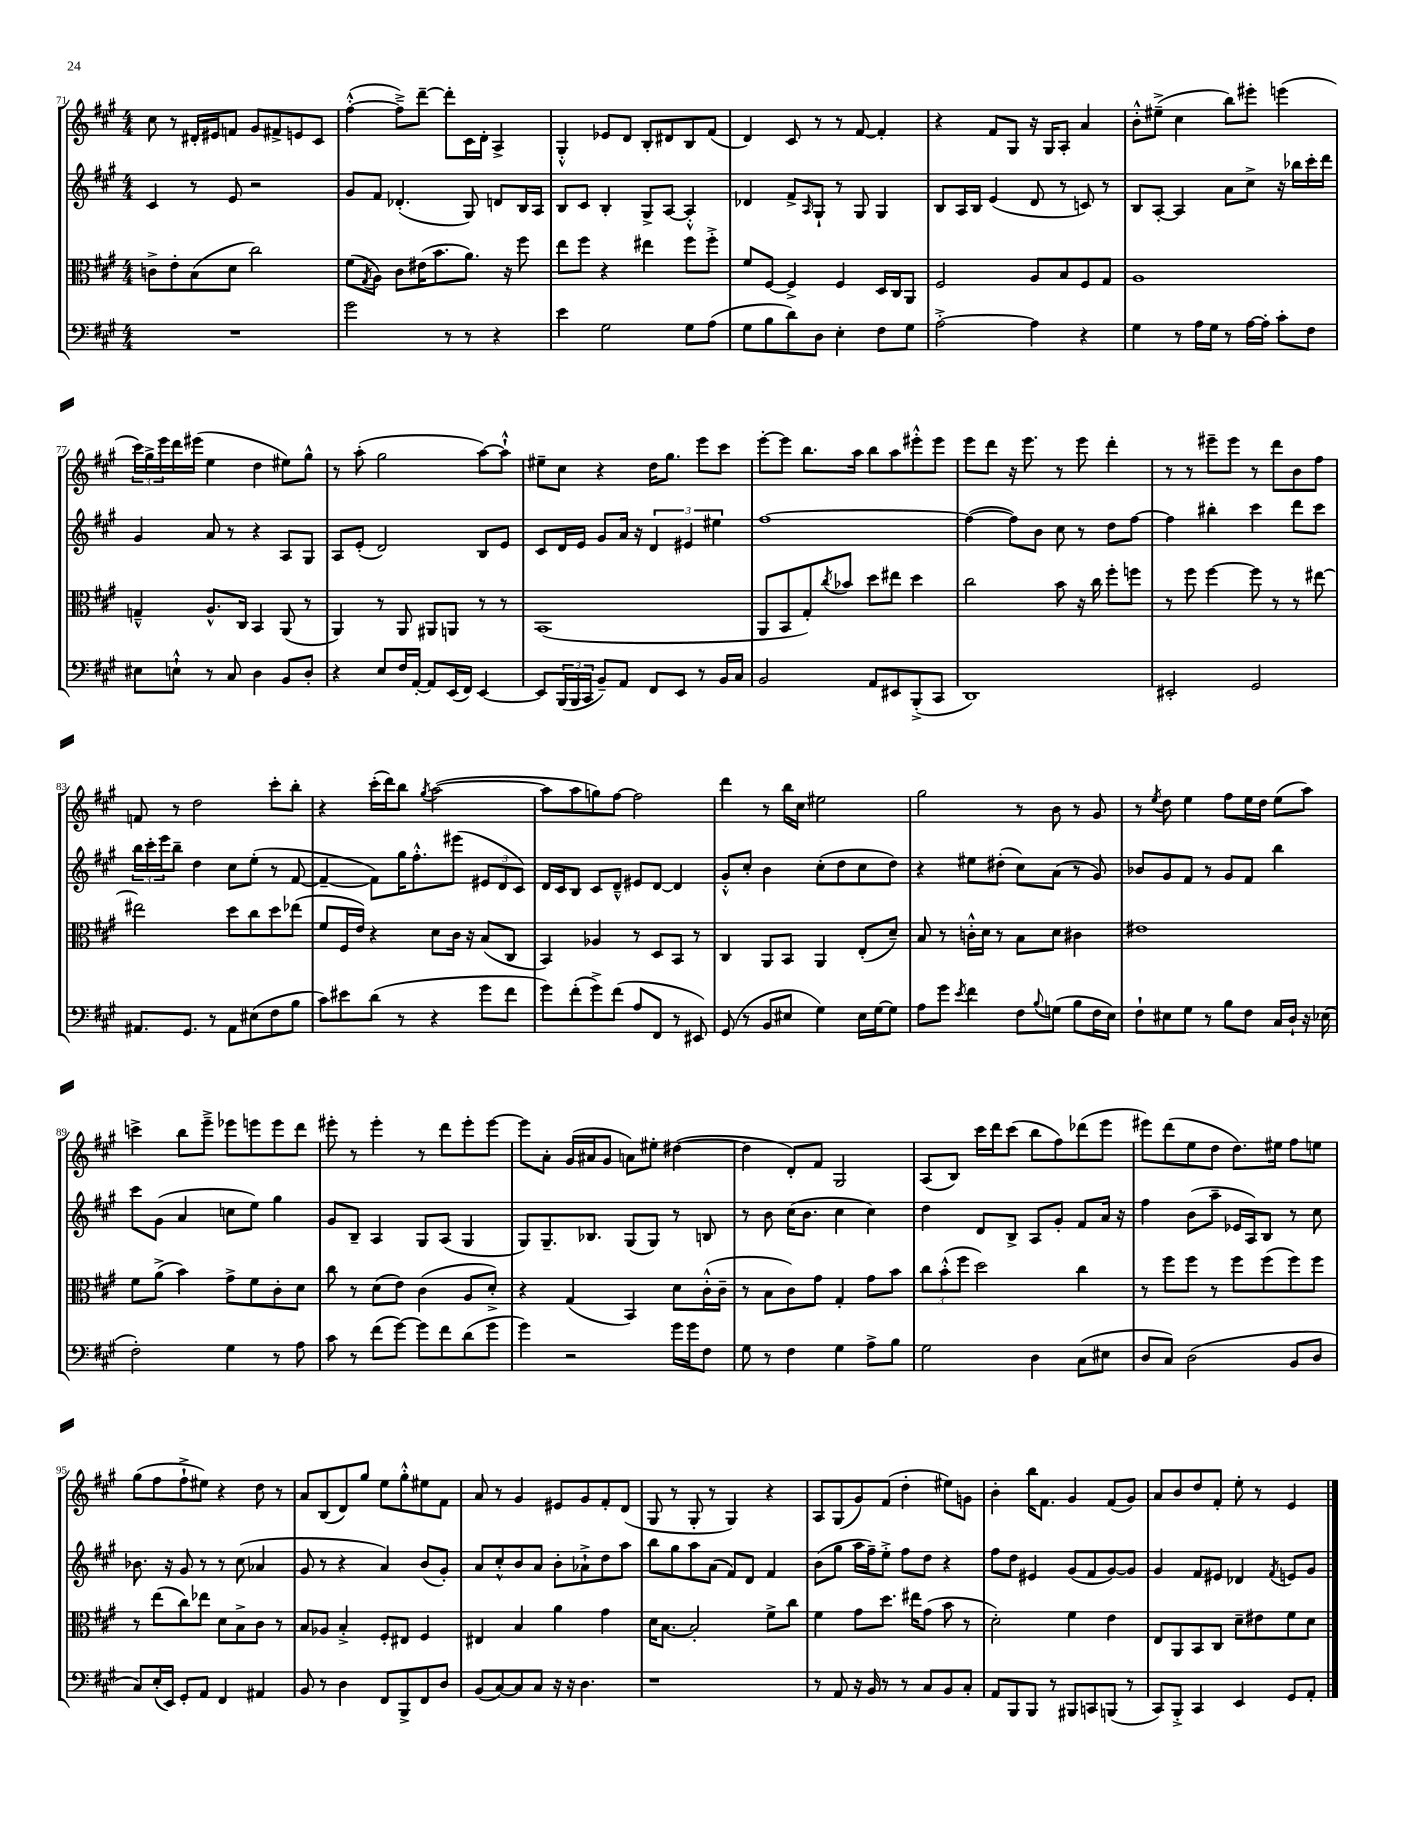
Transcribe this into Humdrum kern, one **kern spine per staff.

**kern	**kern	**kern	**kern
*part4	*part3	*part2	*part1
*staff4	*staff3	*staff2	*staff1
*clefF4	*clefC3	*clefG2	*clefG2
*k[f#c#g#]	*k[f#c#g#]	*k[f#c#g#]	*k[f#c#g#]
*M4/4	*M4/4	*M4/4	*M4/4
=71	=71	=71	=71
1r	8cn^\L	4c#/	8cc#\
.	8e'\	.	8r
.	(8B\	8r	16d#X'/LL
.	.	.	16e#X/J
.	8d\J	8e/	8fn/J
.	2cc#\)	2r	8g#/L
.	.	.	8f#X^/
.	.	.	8en/
.	.	.	8c#/J
=72	=72	=72	=72
2g#\	(8f#\L	8g#/L	([4ff#'^^\
.	8qG#/	.	.
.	8A\J)	8f#/J	.
.	8c#\L	(4.d-X'/	8ff#~^\L])
.	(16e#X\K	.	[8ddd~\J
.	8.b\	.	.
8r	.	.	8ddd'\L]
8r	8.a\J)	8G#/)	16c#\L
.	.	.	16d'\JJ
4r	.	8dn/L	4A^/
.	16r	.	.
.	8ff#\	16B/L	.
.	.	16A/JJ	.
=73	=73	=73	=73
4e\	8ee\L	8B/L	4G#'^^/
.	8ff#\J	8c#/J	.
2G#\	4r	4B'/	8e-X/L
.	.	.	8d/J
.	4ee#X\	8G#^/L	8B'/L
.	.	[8A/J	8d#X/
8G#\L	8ff#\L	4A'^^/]	8B/
(8A\J	8ff#'^\J	.	(8f#/J
=74	=74	=74	=74
8G#\L	8f#/L	4d-X/	4d/)
8B\	[8F#/J	.	.
8d\)	4F#^/]	8f#^/L	8c#/
.	.	16qqA/	.
8D\J	.	8G#`/J	8r
4E'\	4F#/	8r	8r
.	.	8G#/	[8f#/
8F#\L	16D/LL	4G#/	4f#'/]
.	16C#/J	.	.
8G#\J	8AA/J	.	.
=75	=75	=75	=75
[2A'^\	2F#/	8B/L	4r
.	.	16A/L	.
.	.	16B/JJ	.
.	.	(4e/	8f#/L
.	.	.	8G#/J
4A\]	8A/L	8d/	16r
.	.	.	16G#/KL
.	8B/	8r	8A'/J
4r	8F#/	8cn/)	4a/
.	8G#/J	8r	.
=76	=76	=76	=76
4G#\	1A	8B/L	8b'^^\L
.	.	[8A'/J	(8ee#X~^\J
8r	.	4A/]	4cc#\
16A\LL	.	.	.
16G#\JJ	.	.	.
8r	.	8a\L	8bb\L)
[16A\LL	.	8cc#^\J	8eee#X'\J
16A'\JJ]	.	.	.
8c#'\L	.	16r	(4eeen\
.	.	16bb-X\LL	.
8F#\J	.	16ccc#'\	.
.	.	16ddd\JJ	.
!!LO:LB:g=z
=77	=77	=77	=77
8E#X\L	4Gn~^^/	4g#/	24ccc#\LL)
.	.	.	24gg#^\
.	.	.	24eee\
8En`^^\J	.	.	16ddd\
.	.	.	(16eee#X\JJ
8r	8.A^^/L	8a/	4ee\
8C#/	.	8r	.
.	16C#/Jk	.	.
4D\	4BB/	4r	4dd\
8BB/L	(8AA/	8A/L	8ee#X\L)
8D'/J	8r	8G#/J	8gg#^^\J
=78	=78	=78	=78
4r	4AA/)	8A/L	8r
.	.	(8e'/J	(8aa'\
8E/L	8r	2d/)	2gg#\
16F#/L	8AA/	.	.
[16AA'/JJ	.	.	.
8AA/L]	8AA#X/L	.	.
(16EE/L	8AAn/J	.	.
16FF#/JJ)	.	.	.
[4EE/	8r	8B/L	[8aa\L)
.	8r	8e/J	8aa`^^\J]
=79	=79	=79	=79
8EE/L]	(1BB	8c#/L	8ee#X~\L
(24BBB/L	.	16d/L	8cc#\J
24BBB/	.	.	.
.	.	16e/JJ	.
24CC#/JJ	.	.	.
8BB~/L)	.	8g#/L	4r
8AA/J	.	16a/Jk	.
.	.	16r	.
8FF#/L	.	6d/	16dd\KL
.	.	.	8.gg#\J
8EE/J	.	.	.
.	.	6e#X/	.
8r	.	.	8eee\L
.	.	6ee#X\	.
16BB/LL	.	.	8ccc#\J
16C#/JJ	.	.	.
=80	=80	=80	=80
2BB/	8AA/L	[1ff#	[8eee'\L
.	8BB/	.	8eee\J]
.	8G#'/)	.	8.bb\L
.	8qcc#/	.	.
.	8b-X/J	.	.
.	.	.	16aa\Jk
8AA/L	8dd\L	.	8bb\L
8EE#X/	8ee#X\J	.	8aa\
(8BBB'^/	4dd\	.	8eee#X'^^\
8CC#/J	.	.	8eee#\J
=81	=81	=81	=81
1DD)	2cc#\	(4ff#\_	8eee\L
.	.	.	8ddd\J
.	.	8ff#\L])	16r
.	.	.	8.eee\
.	.	8b\J	.
.	8b\	8cc#\	8r
.	16r	8r	8eee\
.	16cc#\	.	.
.	8ff#'\L	8dd\L	4ddd'\
.	8ffn\J	[8ff#\J	.
=82	=82	=82	=82
2EE#X'/	8r	4ff#\]	8r
.	8ff#\	.	8r
.	[4ff#\	4bb#X'\	8eee#X~\L
.	.	.	8eee#\J
2GG#/	8ff#\]	4ccc#\	8r
.	8r	.	8ddd\L
.	8r	8ddd\L	8b\
.	[8ee#X\	8ccc#\J	8ff#\J
!!LO:LB:g=z
=83	=83	=83	=83
8.AA#X/L	2ee#X\]	24bb\LL	8fn/
.	.	24ccc#'\	.
.	.	24eee\J	.
.	.	8bb~\J	8r
8.GG#/J	.	.	.
.	.	4dd\	2dd\
8r	.	.	.
8AA#\L	8dd\L	8cc#\L	.
(8E#X\	8cc#\	(8ee'\J	.
8F#\	8dd\	8r	8ccc#'\L
8B\J	(8ee-X\J	[8f#/	8bb'\J
=84	=84	=84	=84
8c#\L)	8f#/L	4f#~/_	4r
8e#X\	16F#/L	.	.
.	16e/JJ)	.	.
(8d\J	4r	8f#\L])	(16ccc#'\LL
.	.	.	16ddd\J)
8r	.	16gg#\K	8bb\J
.	.	8.ff#'^^\	.
.	.	.	8qgg#/
4r	8d\L	.	([2aa\
.	16c#\Jk	(8eee#X\J	.
.	16r	.	.
8g#\L	(8B/L	12e#X/L	.
.	.	12d/	.
8f#\J	8C#/J	.	.
.	.	12c#/J)	.
=85	=85	=85	=85
8g#\L)	4BB/)	16d/LL	8aa\L]
.	.	16c#/J	.
(8f#'\	.	8B/J	8aa\
8g#^\)	4A-X/	8c#/L	8ggn\)
(8f#\J	.	8d~^^/J	[8ff#\J
8A/L	8r	8e#X/L	2ff#\]
8FF#/J	8D/L	[8d/J	.
8r	8BB/J	4d/]	.
8EE#X/)	8r	.	.
=86	=86	=86	=86
(8GG#/	4C#/	8g#'^^/L	4ddd\
8r	.	8cc#'/J	.
8BB/L	8AA/L	4b\	8r
8E#X/J	8BB/J	.	16bb\LL
.	.	.	16cc#\JJ
4G#\)	4AA/	(8cc#'\L	2ee#X\
.	.	8dd\	.
16E#\LL	(8E'/L	8cc#\	.
[16G#\J	.	.	.
8G#\J]	8d~/J)	8dd\J)	.
=87	=87	=87	=87
8A\L	8B/	4r	2gg#\
8g#\J	8r	.	.
8qe/	.	.	.
4f#\	16cn'^^\LL	8ee#X\L	.
.	16d\JJ	.	.
.	8r	(8dd#X'\J	.
8F#\L	8B\L	8cc#\L)	8r
8qqB/	.	.	.
(8Gn\J	8d\J	(8a\J	8b\
8B\L	4c#X\	8r	8r
16F#\L	.	8g#/)	8g#/
16E\JJ)	.	.	.
=88	=88	=88	=88
8F#`\L	1e#X	8b-X/L	8r
.	.	.	8qee/
8E#X\	.	8g#/	8dd\
8G#\J	.	8f#/J	4ee\
8r	.	8r	.
8B\L	.	8g#/L	8ff#\L
8F#\J	.	8f#/J	16ee\L
.	.	.	16dd\JJ
16C#/LL	.	4bb\	(8ee\L
16D`/JJ	.	.	.
16r	.	.	8aa\J)
(16E-X\	.	.	.
!!LO:LB:g=z
=89	=89	=89	=89
2F#'\)	8f#\L	8ccc#\L	4cccn^\
.	(8a^\J	(8g#\J	.
.	4b\)	4a/	8bb\L
.	.	.	8eee~^\J
4G#\	8g#^\L	8ccn\L	8eee-X\L
.	8f#\	8ee\J)	8eeen\
8r	8c#'\	4gg#\	8eee\
8A\	8d\J	.	8ddd\J
=90	=90	=90	=90
8c#\	8cc#\	8g#/L	8eee#X'\
8r	8r	8B~/J	8r
(8f#\L	(8d\L	4A/	4eee#'\
[8g#\J)	8e\J)	.	.
8g#\L]	(4c#\	8G#/L	8r
8f#\	.	(8A/J	8ddd\L
(8d\	8A/L	4G#/	8eee#'\
8g#\J	8d'^/J)	.	[8eee#\J
=91	=91	=91	=91
4g#\)	4r	8G#/L)	8eee#\L]
.	.	8.G#~/	8a'\J
2r	(4G#/	.	(16g#/LL
.	.	8.B-X/J	16a#X/J
.	.	.	8g#/J
.	4BB/)	(8G#/L	8an\L)
.	.	8G#/J)	8ee#X'\J
16g#\LL	8d\L	8r	([4dd#X\
16g#\J	.	.	.
8F#\J	(16c#'^^\L	8Bn/	.
.	16c#~\JJ	.	.
=92	=92	=92	=92
8G#\	8r	8r	4dd#\]
8r	8B\L	8b\	.
4F#\	8c#\)	(16cc#\KL	8d'/L)
.	.	8.b\J	.
.	8g#\J	.	8f#/J
4G#\	4G#'/	4cc#\	2G#/
8A^\L	8g#\L	4cc#\)	.
8B\J	8b\J	.	.
=93	=93	=93	=93
2G#\	12cc#\L	4dd\	(8A/L
.	(12b'^^\	.	.
.	.	.	8B/J)
.	12ff#\J	.	.
.	2dd\)	8d/L	16ccc#\LL
.	.	.	16ddd\J
.	.	8B^/J	(8ccc#\J
4D\	.	8A/L	8bb\L
.	.	8g#'/J	8ff#\)
(8C#\L	4cc#\	8f#/L	(8ddd-X\
8E#X\J	.	16a/Jk	8eee\J
.	.	16r	.
=94	=94	=94	=94
8D/L	8r	4ff#\	8eee#X\L)
8C#/J)	8ff#\L	.	(8ddd\
(2D\	8ff#\J	(8b\L	8ee\
.	8r	8aa~\J	8dd\J
.	8ff#\L	16e-X/LL	8.dd\L)
.	.	16A/J)	.
.	(8ff#\	8B/J	.
.	.	.	16ee#X\Jk
8BB/L	8ff#\)	8r	8ff#\L
8D/J	8ff#\J	8cc#\	8een\J
!!LO:LB:g=z
=95	=95	=95	=95
8C#/L)	8r	8.b-X\	(8gg#\L
(16E'/L	(8ee\L	.	8ff#\
16EE/JJ)	.	16r	.
8GG#'/L	8cc#\)	8g#/	8ff#`^\
8AA/J	8ee-X\J	8r	8ee#X\J)
4FF#/	8d\L	8r	4r
.	8B^\	(8cc#\	.
4AA#X/	8c#\J	4a-X/	8dd\
.	8r	.	8r
=96	=96	=96	=96
8BB/	8B/L	8g#/	8a/L
8r	8A-X/J	8r	(8B/
4D\	4B'^/	4r	8d/)
.	.	.	8gg#/J
8FF#/L	8F#'/L	4a/)	8ee\L
8BBB^/	8E#X/J	.	8gg#'^^\
8FF#/	4F#/	(8b/L	8ee#X\
8D/J	.	8g#'/J)	8f#\J
=97	=97	=97	=97
(8BB/L	4E#X/	8a/L	8a/
[8C#/)	.	8cc#'^^/	8r
8C#/]	4B/	8b/	4g#/
8C#/J	.	8a/J	.
16r	4a\	8b'\L	8e#X/L
16r	.	.	.
4.D\	.	8a-X`^\	8g#/
.	4g#\	8dd\	8f#'/
.	.	8aa\J	(8d/J
=98	=98	=98	=98
1r	16d\KL	8bb\L	8G#/
.	[8.B\J	.	.
.	.	8gg#\	8r
.	2B'/]	8aa\	8G#'/
.	.	(8a\J	8r
.	.	8f#/L)	4G#/)
.	.	8d/J	.
.	8f#^\L	4f#/	4r
.	8cc#\J	.	.
=99	=99	=99	=99
8r	4f#\	(8b\L	8A/L
8AA/	.	8gg#\J	(8G#/
16r	8g#\L	16aa\LL	8g#/)
16BB/	.	16ff#~\J)	.
8r	8.dd\J	8ee'^\J	(8f#/J
8r	.	8ff#\L	4dd'\
.	16ee#X\KL	.	.
8C#/L	(8g#\J	8dd\J	.
8BB/	8b\	4r	8ee#X\L)
8C#'/J	8r	.	8gn\J
=100	=100	=100	=100
8AA/L	2d'\)	8ff#\L	4b'\
8BBB/	.	8dd\J	.
8BBB/J	.	4e#X/	16bb\KL
.	.	.	8.f#\J
8r	.	.	.
8BBB#X/L	4f#\	(8g#/L	4g#/
8CCn/	.	8f#/	.
(8BBBn/J	4e\	[8g#/)	(8f#/L
8r	.	8g#/J]	8g#/J)
=101	=101	=101	=101
8CC#/L)	8E/L	4g#/	8a/L
8BBB'^/J	8AA/	.	8b/
4CC#/	8BB/	8f#/L	8dd/
.	8C#/J	8e#X/J	8f#'/J
4EE/	8d~\L	4d-X/	8ee'\
.	8e#X\	.	8r
.	.	8qf#/	.
8GG#/L	8f#\	8en/L	4e/
8AA'/J	8d\J	8g#/J	.
==	==	==	==
*-	*-	*-	*-
